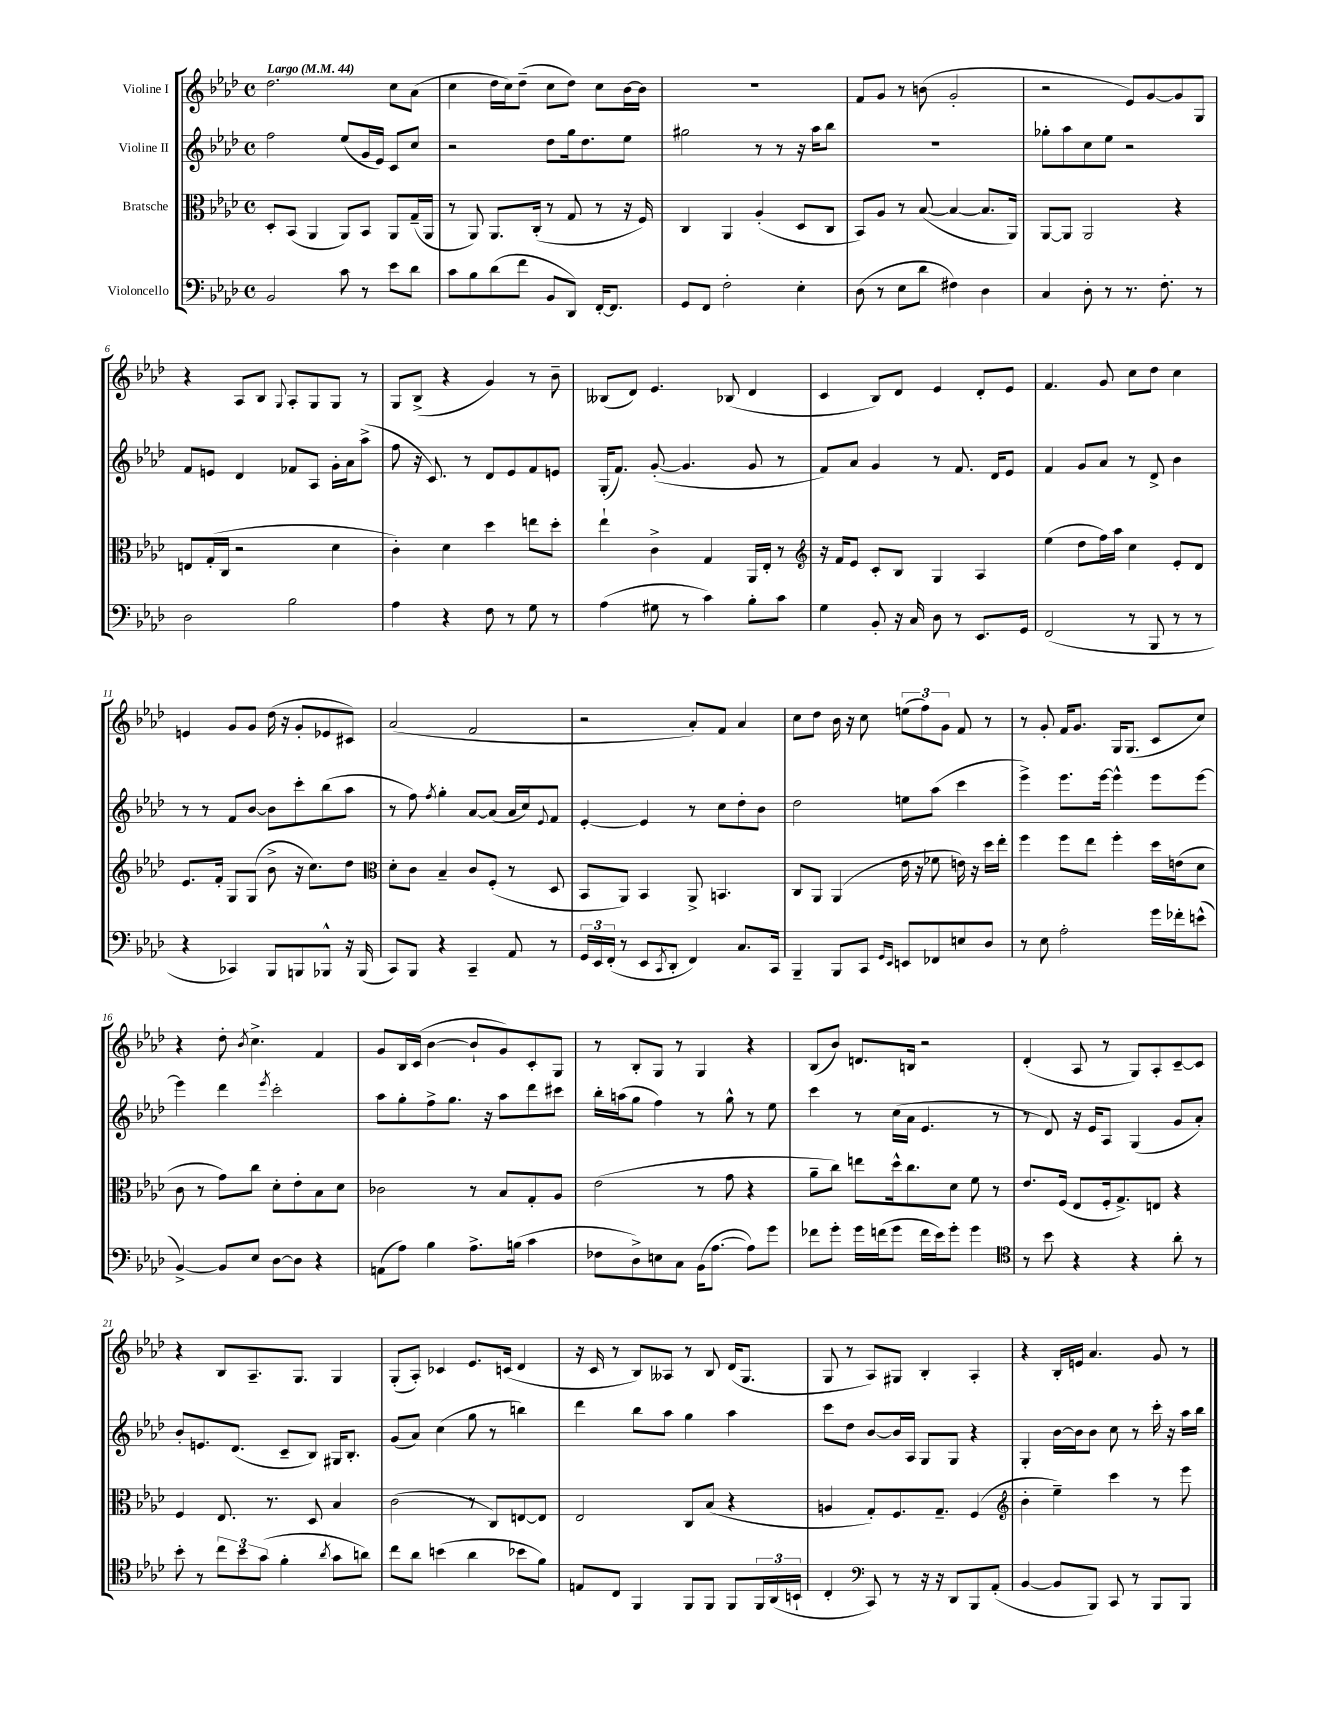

**kern	**kern	**kern	**kern
*staff4	*staff3	*staff2	*staff1
*clefF4	*clefC3	*clefG2	*clefG2
*k[b-e-a-d-]	*k[b-e-a-d-]	*k[b-e-a-d-]	*k[b-e-a-d-]
*M4/4	*M4/4	*M4/4	*M4/4
*met(c)	*met(c)	*met(c)	*met(c)
*MM44	*MM44	*MM44	*MM44
2BB-/	8D-'/L	2ff\	2.dd-\
.	(8BB-/J	.	.
.	4AA-/	.	.
8c\	8AA-/L)	(8ee-/L	.
8r	8BB-/J	16g/L	.
.	.	16e-/JJ)	.
8e-\L	8AA-/L	8c/L	8cc\L
8d-\J	(16G~/L	8cc/J	(8a-\J
.	16AA-/JJ	.	.
=	=	=	=
8c\L	8r	2r	4cc\
8B-\	8AA-/)	.	.
(8d-\	8.AA-/L	.	16dd-\LL
.	.	.	16cc\J)
8f\J	.	.	(8dd-~\J
.	(16C'/Jk	.	.
8BB-/L	8r	8dd-\L	8cc\L
8DD-/J)	8G/	16gg\k	8dd-\J)
.	.	8.dd-\	.
[16FF'/LK	8r	.	8cc\L
8.FF/]J	.	.	.
.	16r	8ee-\J	[16b-\L
.	16F/)	.	16b-\]JJ
=	=	=	=
8GG/L	4C/	2gg#\	1r
8FF/J	.	.	.
2F'\	4AA-/	.	.
.	(4A-'/	8r	.
.	.	8r	.
4E-'\	8D-/L	16r	.
.	.	16aa-\LK	.
.	8C/J	8bb-\J	.
=	=	=	=
(8D-\	8BB-/L)	1r	8f/L
8r	8A-/J	.	8g/J
8E-\L	8r	.	8r
8d-\J	([8B-/	.	(8b\
4F#\)	4B-/_	.	2g'/
4D-\	8.B-/]L	.	.
.	16AA-/Jk)	.	.
=	=	=	=
4C/	[8AA-/L	8gg-'\L	2r
.	8AA-/]J	8aa-\	.
8D-'\	2AA-/	8cc\	.
8r	.	8ee-\J	.
8.r	.	2r	8e-/L)
.	.	.	[8g/
8.F'\	.	.	.
.	4r	.	8g/]
8r	.	.	8G/J
=	=	=	=
2D-\	8E/L	8f/L	4r
.	(16G'/L	8e/J	.
.	16C/JJ	.	.
.	2r	4d-/	8A-/L
.	.	.	8B-/J
.	.	.	8qqG/
2B-\	.	8f-/L	8A-'/L
.	.	8A-/J	8G/
.	4d-\	16g'\LL	8G/J
.	.	16a-\J	.
.	.	(8aa-^\J	8r
=	=	=	=
4A-\	4c'\)	8ff\	8G/L
.	.	16r	(8B-^/J
.	.	8.c/)	.
4r	4d-\	.	4r
.	.	8r	.
8F\	4dd-\	8d-/L	4g/)
8r	.	8e-/	.
8G\	8ee\L	8f/	8r
8r	8dd-'\J	8e/J	8b-~\
=	=	=	=
(4A-\	4ee-`\	(16G'/LK	(8B--/L
.	.	8.f/J)	.
.	.	.	8d-/J)
8G#\	4c^\	([8g'/	4.e-/
8r	.	4.g/]	.
4c\)	4G/	.	.
.	.	.	(8B-/
8B-'\L	16AA-/LL	8g/	4d-/
.	16E-'/JJ	.	.
8c\J	8r	8r	.
=	=	=	=
*	*clefG2	*	*
4G\	16r	8f/L)	4c/
.	16f/LK	.	.
.	8e-/J	8a-/J	.
8BB-'/	8c'/L	4g/	8B-/L)
16r	8B-/J	.	8d-/J
16C/	.	.	.
8D-\	4G/	8r	4e-/
8r	.	8.f/	.
8.EE-/L	4A-/	.	8d-'/L
.	.	16d-/LK	.
.	.	8e-/J	8e-/J
16GG/Jk	.	.	.
=	=	=	=
(2FF/	(4ee-\	4f/	4.f/
.	8dd-\L	8g/L	.
.	16ff\L)	8a-/J	8g/
.	16aa-\JJ	.	.
8r	4cc\	8r	8cc\L
8BBB-/	.	8d-^/	8dd-\J
8r	8e-'/L	4b-\	4cc\
8r	8d-/J	.	.
=	=	=	=
4r	8.e-/L	8r	4e/
.	.	8r	.
.	16f'/Jk	.	.
4CC-/)	8G/L	8f/L	8g/L
.	(8G/J	[8b-/J	8g/J
8BBB-/L	8b-^\	8b-\]L	(16dd-\
.	.	.	16r
8BBB/	16r	8ccc'\	8g'/L
.	8.cc\L)	.	.
8BBB-^^/J	.	(8bb-\	8e-/
16r	8dd-\J	8aa-\J	8c#/J)
(16BBB-/	.	.	.
=	=	=	=
*	*clefC3	*	*
8CC/L)	8d-'\L	8r	(2a-/
8BBB-/J	8c\J	8ff\)	.
.	.	8qff/	.
4r	4B-~/	4gg'\	.
4CC~/	8c/L	[8a-/L	2f/
.	(8F'/J	(8a-/]J	.
8AA-/	8r	16a-/LL	.
.	.	16cc/J)	.
.	.	8qqe-/	.
8r	8D-/	8f/J	.
=	=	=	=
24GG/LL	8BB-/L	[4e-'/	2r
24EE-/	.	.	.
(24FF'/JJ	.	.	.
8r	8AA-/J)	.	.
8EE-/L	4BB-/	4e-/]	.
8qCC/	.	.	.
8DD-'/J	.	.	.
4FF/)	8AA-^/	8r	8a-'/L)
.	4.BB/	8cc\L	8f/J
8.C/L	.	8dd-'\	4a-/
.	.	8b-\J	.
16CC/Jk	.	.	.
=	=	=	=
4BBB-~/	8C/L	2dd-\	8cc\L
.	8AA-/J	.	8dd-\J
8BBB-/L	(4AA-/	.	16b-\
.	.	.	16r
8CC/J	.	.	8cc\
16qqGG/LL	.	.	.
16qqEE-/JJ	.	.	.
8EE/L	16e-\	8ee\L	(12ee\L
.	16r	.	.
.	.	.	12ff\)
8FF-/	8f-\	(8aa-\J	.
.	.	.	12g\J
8E/	16e\)	4ccc\	8f/
.	16r	.	.
8D-/J	16dd-\LL	.	8r
.	16ee-'\JJ	.	.
=	=	=	=
8r	4ff\	4eee-^\)	8r
8E-\	.	.	8g'/
2A-'\	8ff\L	8.eee-\L	16f/LK
.	.	.	8.g/J
.	8ee-\J	.	.
.	.	[16eee-\Jk	.
.	4ff'\	4eee-^^\]	16G/LK
.	.	.	(8.G/J
16g\LL	16dd-\LL	8eee-\L	8c/L
16f-'\J	(16e\J	.	.
(8e^^\J	8d-\J	[8eee-\J	8cc/J)
=	=	=	=
[4BB-^/)	8c\	4eee-\]	4r
.	8r	.	.
8BB-/]L	8g\L)	4ddd-\	8dd-'\
.	.	.	8qb-/
8E-/J	8cc\J	.	4.cc^\
.	.	8qeee-/	.
[8D-\L	8d-'\L	2ccc'\	.
8D-\]J	8e-'\	.	.
4r	8B-\	.	4f/
.	8d-\J	.	.
=	=	=	=
(8AA\L	2c-\	8aa-\L	8g/L
8A-\J)	.	8gg'\	16B-/L
.	.	.	(16c/JJ
4B-\	.	8ff^\	[4b-\
.	.	8.gg\J	.
8.A-^\L	8r	.	8b-`/]L
.	.	16r	.
.	8B-/L	8aa-\L	8g/)
(16B\Jk	.	.	.
4c\	8G'/	8ddd-\	8c'/
.	8A-/J	8ccc#\J	8G/J
=	=	=	=
8F-\L	(2e-\	16bb-'\LL	8r
.	.	(16aa\J	.
8D-^\)	.	8gg\J	8B-'/L
8E\	.	4ff\)	8G/J
8C\J	.	.	8r
(16BB-\LK	8r	8r	4G/
[8.A-\J	.	.	.
.	8g\	8gg^^\	.
8A-\]L)	4r	8r	4r
8g\J	.	8ee-\	.
=	=	=	=
8f-\L	8a-~\L	4ccc\	(8B-/L
8g'\J	8cc\J)	.	8b-/J)
16g\LL	8ee\L	8r	8.d/L
(16f\J	.	.	.
8g\J	16dd-^^\k	(16cc\LL	.
.	8.cc\	16a-\JJ	16B/Jk
16f\LL	.	4.e-/	2r
16e-\J)	.	.	.
8g'\J	8d-\J	.	.
4g\	8f\	.	.
.	8r	8r	.
=	=	=	=
*clefC4	*	*	*
8r	8.e-/L	8r	(4d-'/
8b-\	.	8d-/)	.
.	(16F/Jk	.	.
4r	8E-/L	16r	8A-/
.	.	16e-/LK	.
.	16F'/k	8A-/J	8r
.	8.G^/)	.	.
4r	.	(4G/	8G/L)
.	8E/J	.	8A-'/
8a-'\	4r	8g/L	[8c~/
8r	.	8a-'/J)	8c/]J
=	=	=	=
8b-'\	4F/	8b-'/L	4r
8r	.	8.e/	.
12cc\L	8.E-/	.	8B-/L
.	.	(8.d-/J	.
12b-\	.	.	.
.	.	.	8.A-~/
(12g\J	.	.	.
.	8.r	.	.
4f'\	.	8c~/L	.
.	.	.	8.G/J
.	8D-/	8B-/J)	.
8qa-/	.	.	.
8g\L	4B-/	16G#/LK	4G/
.	.	8.B-'/J	.
8a\J)	.	.	.
=	=	=	=
8cc\L	(2c\	(8g/L	(8G'/L
8a-\J	.	8a-/J)	8A-'/J)
(4b\	.	(4cc\	4c-/
4a-\	8r	8gg\	8.e-/L
.	8C/L)	8r	.
.	.	.	(16c/Jk
8b-\L	[8E/	4bb\)	4d-/
8f\J)	8E/]J	.	.
=	=	=	=
8E/L	2E-/	4ddd-\	16r
.	.	.	16c/
8C/J	.	.	8r
4FF/	.	8bb-\L	8B-/L)
.	.	8aa-\J	8A--/J
8FF/L	8C/L	4gg\	8r
8FF/J	(8B-/J	.	8B-/
8FF/L	4r	4aa-\	(16d-/LK
.	.	.	8.G/J
24FF/L	.	.	.
(24AA-/	.	.	.
24BB`/JJ	.	.	.
=	=	=	=
4C'/	4A/	8ccc\L	8G/
.	.	8dd-\J	8r
*clefF4	*	*	*
8CC/)	8G'/L)	[8b-/L	8A-/L)
8r	8.F/	16b-/]L	8G#/J
.	.	16A-/JJ	.
16r	.	8G/L	4B-'/
16r	8.G~/J	.	.
8DD-/L	.	8G/J	.
8BBB-/	(4F/	4r	4A-'/
(8AA-'/J	.	.	.
=	=	=	=
*	*clefG2	*	*
[4BB-/	4b-'\	4G'/	4r
8BB-/]L	4ee-~\)	[16b-\LL	16B-'/LL
.	.	16b-\]J	16e/JJ
8BBB-/J)	.	8b-\J	4.a-/
8CC/	4ccc\	8cc\	.
8r	.	8r	.
8BBB-/L	8r	16ccc'\	8g/
.	.	16r	.
8BBB-/J	8eee-\	16aa-\LL	8r
.	.	16bb-\JJ	.
==	==	==	==
*-	*-	*-	*-
